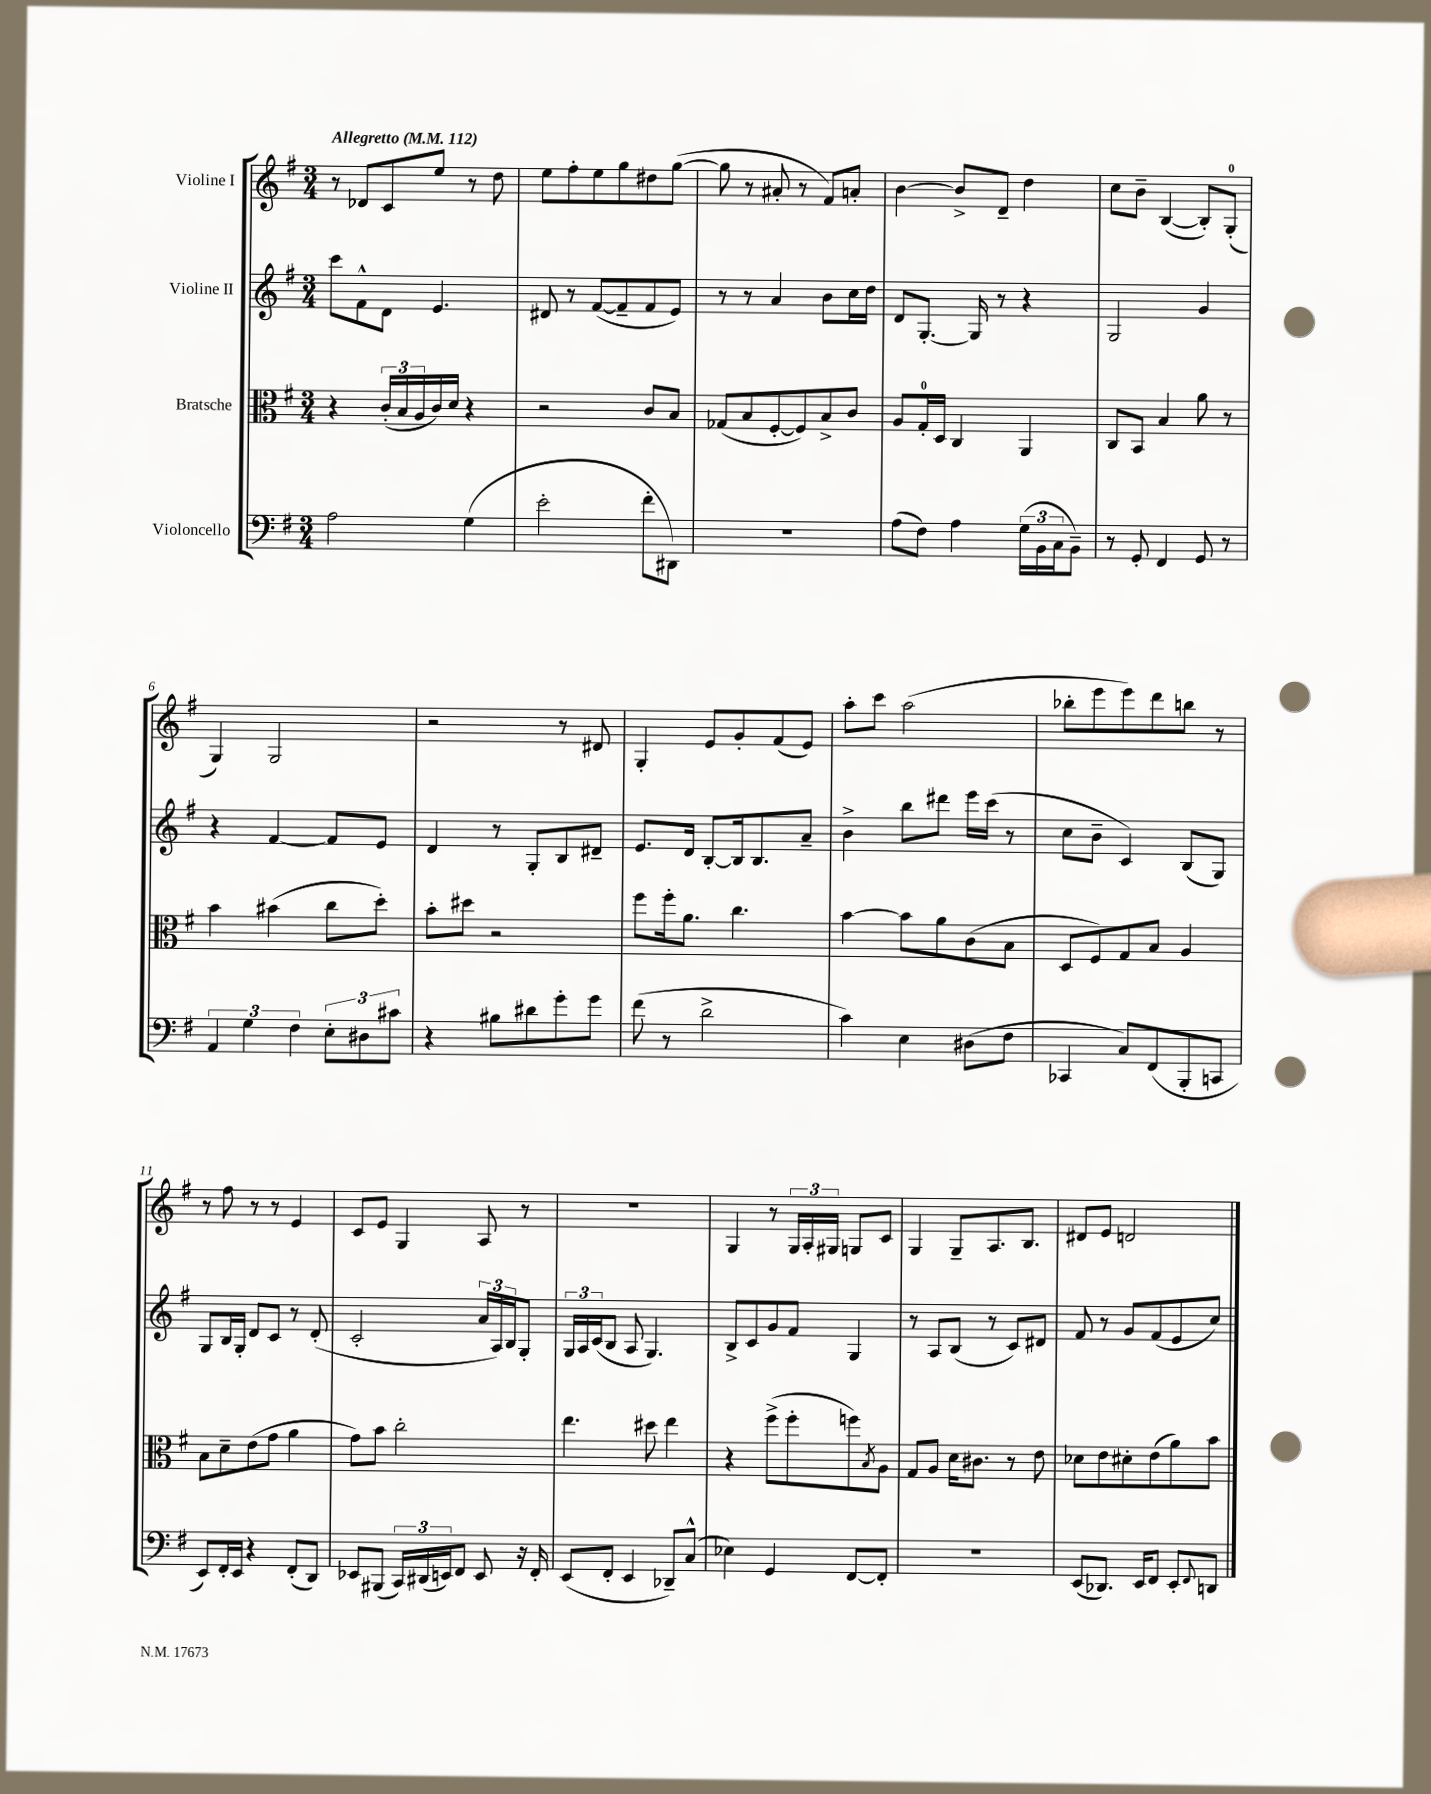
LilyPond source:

<<
\new StaffGroup <<
\new Staff = "s0" \with { instrumentName = "Violine I" } {
    \clef treble \key g \major \numericTimeSignature \time 3/4 \tempo "Allegretto" 4 = 112
    r8 des'8 c'8 e''8 r8 d''8 |
    e''8 fis''8-. e''8 g''8 dis''8 g''8~( |
    g''8 r8 ais'8-. r8 fis'8) a'8-. |
    b'4~ b'8-> d'8-- d''4 |
    c''8 b'8-- b4~( b8-.) g8-0-.( |
    g4) g2 |
    r2 r8 dis'8 |
    g4-. e'8 g'8-. fis'8( e'8) |
    a''8-. c'''8 a''2( |
    bes''8-. e'''8 e'''8) d'''8 b''8 r8 |
    r8 fis''8 r8 r8 e'4 |
    c'8 e'8 g4 a8 r8 |
    R2. |
    g4 r8 \tuplet 3/2 { g16 a16-. gis16 } g8 c'8 |
    g4 g8-- a8. b8. |
    dis'8 e'8 d'2 \bar "|." |
}
\new Staff = "s1" \with { instrumentName = "Violine II" } {
    \clef treble \key g \major \numericTimeSignature \time 3/4
    c'''8 fis'8-^ d'8 e'4. |
    dis'8 r8 fis'8~( fis'8-- fis'8 e'8) |
    r8 r8 a'4 b'8 c''16 d''16 |
    d'8 g8.~-. g16 r8 r4 |
    g2 g'4 |
    r4 fis'4~ fis'8 e'8 |
    d'4 r8 g8-. b8 dis'8-- |
    e'8. d'16 b8~-. b16 b8. a'8-- |
    b'4-> b''8 dis'''8 e'''16 c'''16( r8 |
    c''8 b'8-- c'4) b8( g8) |
    g8 b16 g16-. d'8 c'8 r8 d'8-.( |
    c'2-. \tuplet 3/2 { a'16 a16) b16 } g8-. |
    \tuplet 3/2 { g16 a16 c'16( } b8 a8 g4.) |
    b8-> c'8 g'8 fis'8 g4 |
    r8 a8 b8( r8 c'8) dis'8 |
    fis'8 r8 g'8 fis'8( e'8 c''8) \bar "|." |
}
\new Staff = "s2" \with { instrumentName = "Bratsche" } {
    \clef alto \key g \major \numericTimeSignature \time 3/4
    r4 \tuplet 3/2 { c'16-.( b16 a16 } c'16) d'16 r4 |
    r2 c'8 b8 |
    ges8( b8 fis8~-. fis8) b8-> c'8 |
    a8 g16-0-. d16 c4 a,4 |
    c8 b,8 b4 a'8 r8 |
    b'4 bis'4( c''8 d''8-.) |
    b'8-. dis''8 r2 |
    fis''8 fis''16-. a'8. c''4. |
    b'4~ b'8 a'8 c'8( b8 |
    d8 fis8) g8 b8 a4 |
    b8 d'8-- e'8( g'8 a'4 |
    g'8) b'8 c''2-. |
    e''4. dis''8 e''4 |
    r4 fis''8->( fis''8-. f''8) \acciaccatura { b8 } a8 |
    g8 a8 d'16 cis'8. r8 e'8 |
    des'8 e'8 dis'8-. e'8( a'8) b'8 \bar "|." |
}
\new Staff = "s3" \with { instrumentName = "Violoncello" } {
    \clef bass \key g \major \numericTimeSignature \time 3/4
    a2 g4( |
    e'2-. fis'8-. dis,8) |
    R2. |
    a8( fis8) a4 \tuplet 3/2 { g16( b,16 c16 } b,8--) |
    r8 g,8-. fis,4 g,8 r8 |
    \tuplet 3/2 { a,4 g4 fis4 } \tuplet 3/2 { e8-. dis8 cis'8 } |
    r4 bis8 dis'8 g'8-. g'8 |
    fis'8( r8 d'2-> |
    c'4) e4 dis8( fis8 |
    ces,4 c8) fis,8( b,,8-. c,8 |
    e,8) fis,16-. e,16 r4 fis,8-.( d,8) |
    ees,8 bis,,8( \tuplet 3/2 { c,16) dis,16( e,16) } fis,8 e,8 r16 fis,16-. |
    e,8( fis,8-. e,4 des,8--) c8-^( |
    ees4) g,4 fis,8~ fis,8-. |
    R2. |
    e,8( des,8.) e,16 fis,8 e,8-. \appoggiatura { fis,8 } d,8 \bar "|." |
}
>>
>>
